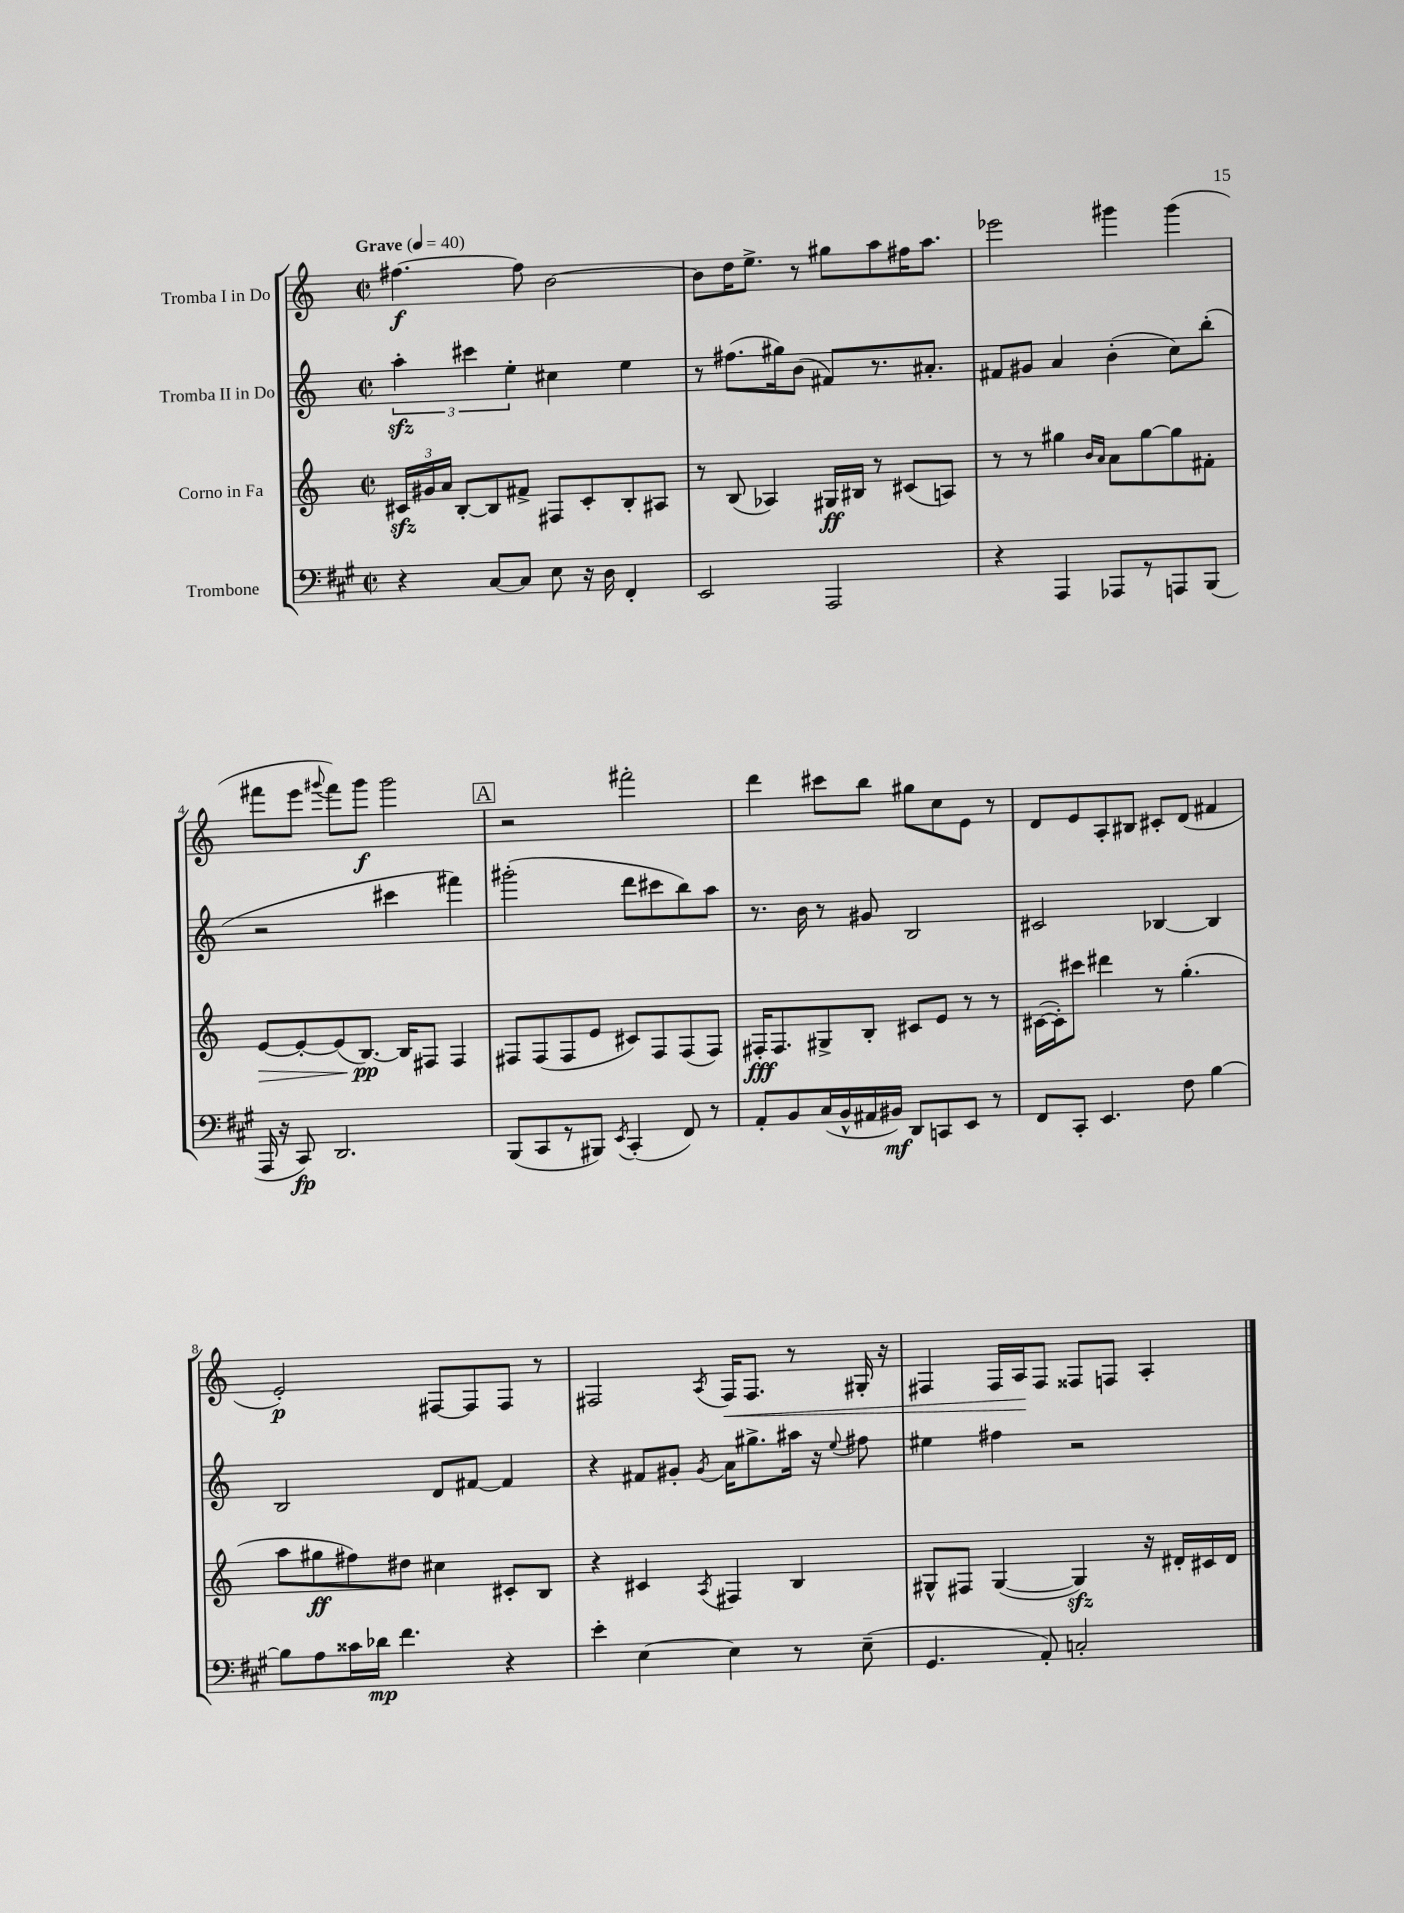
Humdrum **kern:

**kern	**kern	**kern	**kern
*staff4	*staff3	*staff2	*staff1
*clefF4	*clefG2	*clefG2	*clefG2
*k[f#c#g#]	*k[]	*k[]	*k[]
*M2/2	*M2/2	*M2/2	*M2/2
*met(c|)	*met(c|)	*met(c|)	*met(c|)
*MM40	*MM40	*MM40	*MM40
4r	24c#	6aa'	[4.ff#
.	24g#	.	.
.	24a	.	.
.	[8B'	.	.
.	.	6ccc#	.
[8C#	8B]	.	.
.	.	6ee'	.
8C#]	8f#^	.	8ff#]
8E	8F#	4cc#	[2b
16r	8c#'	.	.
16D	.	.	.
4FF#'	8B'	4ee	.
.	8A#	.	.
=	=	=	=
2EE	8r	8r	8b]
.	(8B	(8.ff#	16dd
.	.	.	8.ee^
.	4A-)	.	.
.	.	16gg#)	.
.	.	(8b	8r
2AAA	16G#	8f#)	8gg#
.	16B#	.	.
.	8r	8.r	8aa
.	(8c#	.	16ff#
.	.	8.a#'	8.aa
.	8A)	.	.
=	=	=	=
4r	8r	8f#	2eee-
.	8r	8g#	.
4AAA	4gg#	4a	.
.	16qqb	.	.
.	16qqa	.	.
8AAA-	8a	(4b'	4ggg#
8r	[8gg#	.	.
8AAA	8gg#]	8cc)	(4ggg#
(8BBB	8f#'	(8bb'	.
=	=	=	=
16AAA	[8e	2r	8fff#
16r	.	.	.
8CC#)	8e'_	.	8eee
.	.	.	8qqggg#
2.DD	(8e]	.	8fff#)
.	[8.B)	.	8ggg#
.	.	4ccc#	2ggg#
.	16B]	.	.
.	8F#	.	.
.	4F#	4fff#)	.
=	=	=	=
(8BBB	8F#	(2ggg#'	2r
8CC#	(8F#	.	.
8r	8F#	.	.
8BBB#)	8e	.	.
8qEE	.	.	.
(4CC#'	8c#)	8ddd	2fff#'
.	8F#	8ccc#	.
8FF#)	(8F#	8bb)	.
8r	8F#)	8aa	.
=	=	=	=
8AA'	16F#'	8.r	4ddd
.	8.F#	.	.
8BB	.	.	.
.	.	16b	.
(16C#	8G#^	8r	8ccc#
16BB^^	.	.	.
16AA#	8B'	8g#	8bb
16BB#)	.	.	.
8DD	8c#	2B	8gg#
8CC	8e	.	8cc
8EE	8r	.	8e
8r	8r	.	8r
=	=	=	=
8FF#	([16c#	2c#	8d
.	16c#'])	.	.
8CC#'	8ccc#	.	8e
4.EE	4ddd#	.	8A'
.	.	.	8B#
.	8r	[4B-	8c#'
8F#	(4.gg'	.	(8d
[4B	.	4B-]	4f#
=	=	=	=
8B]	8aa	2B	2e')
8A	8gg#	.	.
16c##	8ff#)	.	.
16d-	.	.	.
4.f#	8dd#	.	.
.	4cc#	8d	[8F#
.	.	[8f#	8F#]
4r	8c#'	4f#]	8F#
.	8B	.	8r
=	=	=	=
4e'	4r	4r	2F#
[4E	4c#	8f#	.
.	.	8g#'	.
.	8qA	8qg#	8qA
4E]	4F#	16a	16F#
.	.	8.gg#^	8.F#
8r	4B	16aa#	8r
.	.	16r	.
.	.	8qqee	.
(8E~	.	8ff#	16G#'
.	.	.	16r
=	=	=	=
4.GG#	8G#^^	4ee#	4F#
.	8F#	.	.
.	([4G#	4ff#	16F#
.	.	.	16A
8AA')	.	.	8F#
2C'	4G#])	2r	8F##
.	.	.	8F
.	16r	.	4A'
.	16d#'	.	.
.	16c#	.	.
.	16d#	.	.
==	==	==	==
*-	*-	*-	*-
